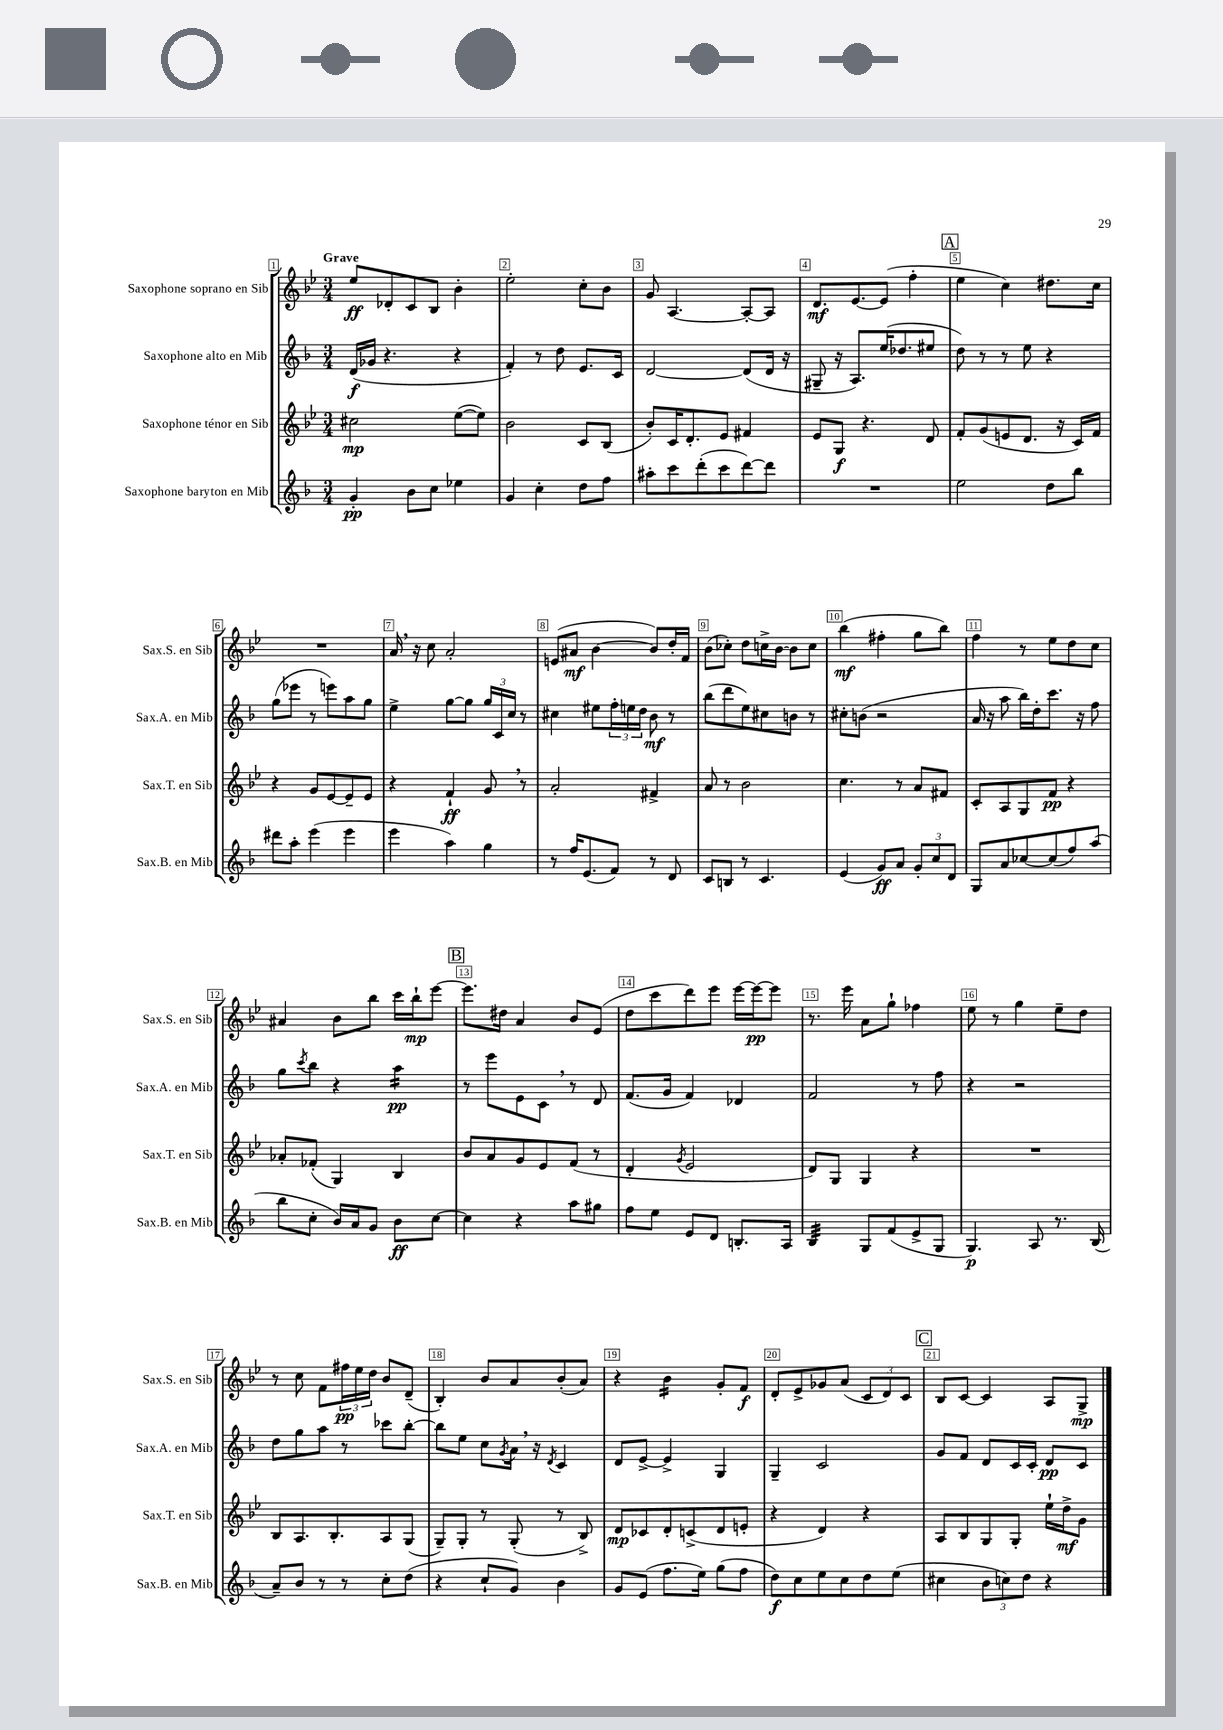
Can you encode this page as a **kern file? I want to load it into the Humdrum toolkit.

**kern	**kern	**kern	**kern
*staff4	*staff3	*staff2	*staff1
*clefG2	*clefG2	*clefG2	*clefG2
*k[b-]	*k[b-e-]	*k[b-]	*k[b-e-]
*M3/4	*M3/4	*M3/4	*M3/4
4g'	2cc#	(16d	8ee-
.	.	16g-	.
.	.	4.r	8d-'
8b-	.	.	8c
8cc	.	.	8B-
4ee-	([8ee-	4r	4b-'
.	8ee-])	.	.
=	=	=	=
4g	2b-	4f')	2ee-'
4cc'	.	8r	.
.	.	8dd	.
8dd	8c	8.e	8cc'
8ff	(8B-	.	8b-
.	.	16c	.
=	=	=	=
8aa#'	8b-')	[2d	8g
8ccc	16c	.	[4.A
.	8.d'	.	.
(8ddd'	.	.	.
8ccc	8e-	.	.
[8ddd)	4f#	(8d]	8A'_
8ddd]	.	16d	8A]
.	.	16r	.
=	=	=	=
2.r	8e-	8G#~	8.d
.	8G	16r	.
.	.	8.A)	[8.e-
.	4.r	.	.
.	.	(16ee	(8e-]
.	.	8.dd-	.
.	.	.	4ff'
.	8d	8ee#	.
=	=	=	=
2ee	8f'	8dd)	4ee-
.	(8g	8r	.
.	8e	8r	4cc)
.	8.d	8ee	.
8dd	.	4r	8.dd#
.	16r	.	.
8bb-	16c)	.	.
.	16f	.	16cc
=	=	=	=
8ddd#	4r	(8gg	2.r
8aa'	.	8eee-	.
(4eee	8g	8r	.
.	[8e-	8eee)	.
4eee	8e-~]	8aa	.
.	8e-	8gg	.
=	=	=	=
4eee	4r	4ee^	16a
.	.	.	16r
.	.	.	8cc
4aa)	4f`	[8gg	2a'
.	.	8gg]	.
4gg	8g	24gg	.
.	.	24c	.
.	.	24cc	.
.	8r	8r	.
=	=	=	=
8r	2a'	4cc#	(8e
16ff	.	.	8a#
(8.e	.	.	.
.	.	8ee#	[4b-
8f)	.	24ff'	.
.	.	24ee	.
.	.	24dd	.
8r	4f#^	8b-	8b-])
8d	.	8r	16dd'
.	.	.	16f
=	=	=	=
8c	8a	(8bb-	(8b-
8B	8r	8ddd	8cc-')
8r	2b-	8ee)	8dd
4.c	.	8cc#	16cc^
.	.	.	[16b-
.	.	8b	8b-]
.	.	8r	8cc
=	=	=	=
(4e	4.cc	8cc#'	(4bb-
.	.	(8b	.
8g)	.	2r	4ff#'
8a	8r	.	.
12g'	8a	.	8gg
12cc	.	.	.
.	8f#	.	8bb-)
12d	.	.	.
=	=	=	=
8G	8c'	16a	4ff
.	.	16r	.
8a	8A	8aa	.
[8cc-	8G	16bb-)	8r
.	.	16dd'	.
(8cc-]	8f	8.ccc	8ee-
8ff)	4r	.	8dd
.	.	16r	.
(8aa	.	8ff	8cc
=	=	=	=
8bb-	8a-'	8gg	4a#
.	.	8qccc	.
8cc'	(8f-'	8bb-	.
16b-)	4G)	4r	8b-
16a	.	.	.
8g	.	.	8bb-
8b-	4B-	4aa	16ccc
.	.	.	16bb-`
[8cc	.	.	[8eee-
=	=	=	=
4cc]	8b-	8r	8.eee-]
.	8a	8eee	.
.	.	.	16dd#
4r	8g	8e	4a
.	8e-	8c	.
8aa	(8f	8r	8b-
8gg#	8r	8d	(8e-
=	=	=	=
8ff	4d'	(8.f	8dd
8ee	.	.	8ccc
.	.	16g	.
.	8qg	.	.
8e	2e-	4f)	8ddd)
8d	.	.	8eee-
8.B'	.	4d-	[16eee-
.	.	.	16eee-_
.	.	.	8eee-]
16A	.	.	.
=	=	=	=
4B-	8d)	2f	8.r
.	8G	.	.
.	.	.	16eee-
8G	4G	.	8a
(8f	.	.	8gg`
8e^	4r	8r	4ff-
8G	.	8ff	.
=	=	=	=
4.G)	2.r	4r	8ee-
.	.	.	8r
.	.	2r	4gg
8A	.	.	.
8.r	.	.	8ee-~
.	.	.	8dd
(16B-	.	.	.
=	=	=	=
8a~)	8B-	8dd	8r
8b-	8.A	8gg	8cc
8r	.	8aa	8f
.	8.B-'	.	.
8r	.	8r	24ff#
.	.	.	24ee-
.	.	.	24dd
8cc'	8A	8ccc-	8b-
(8dd	(8G	[8bb-'	(8d~
=	=	=	=
4r	8G~)	8bb-]	4B-')
.	8G'	8ee	.
8cc`	8r	8cc	8b-
.	.	8qg	.
8g)	(8G'	16a	8a
.	.	16r	.
.	.	8qd	.
4b-	8r	4c	(8b-'
.	8B-^)	.	8a)
=	=	=	=
8g	8d	8d	4r
(8e	8c-	[8e^	.
8.ff	8d'	4e^]	4b-
.	(8c^	.	.
16ee)	.	.	.
(8gg	8d	4G	8g'
8ff	8e'	.	8f
=	=	=	=
8dd)	4r	4G~	8d'
8cc	.	.	8e-^
8ee	4d)	2c	8g-
8cc	.	.	(8a
8dd	4r	.	12c
.	.	.	12d)
(8ee	.	.	.
.	.	.	12c
=	=	=	=
4cc#	8A	8g	8B-
.	8B-	8f	[8c
12b-	8G	8d	4c]
12cc)	.	.	.
.	8G'	16c	.
12dd	.	.	.
.	.	16c'	.
4r	16ee-`	8d	8A
.	16dd^	.	.
.	8g	8c	8G^
==	==	==	==
*-	*-	*-	*-
